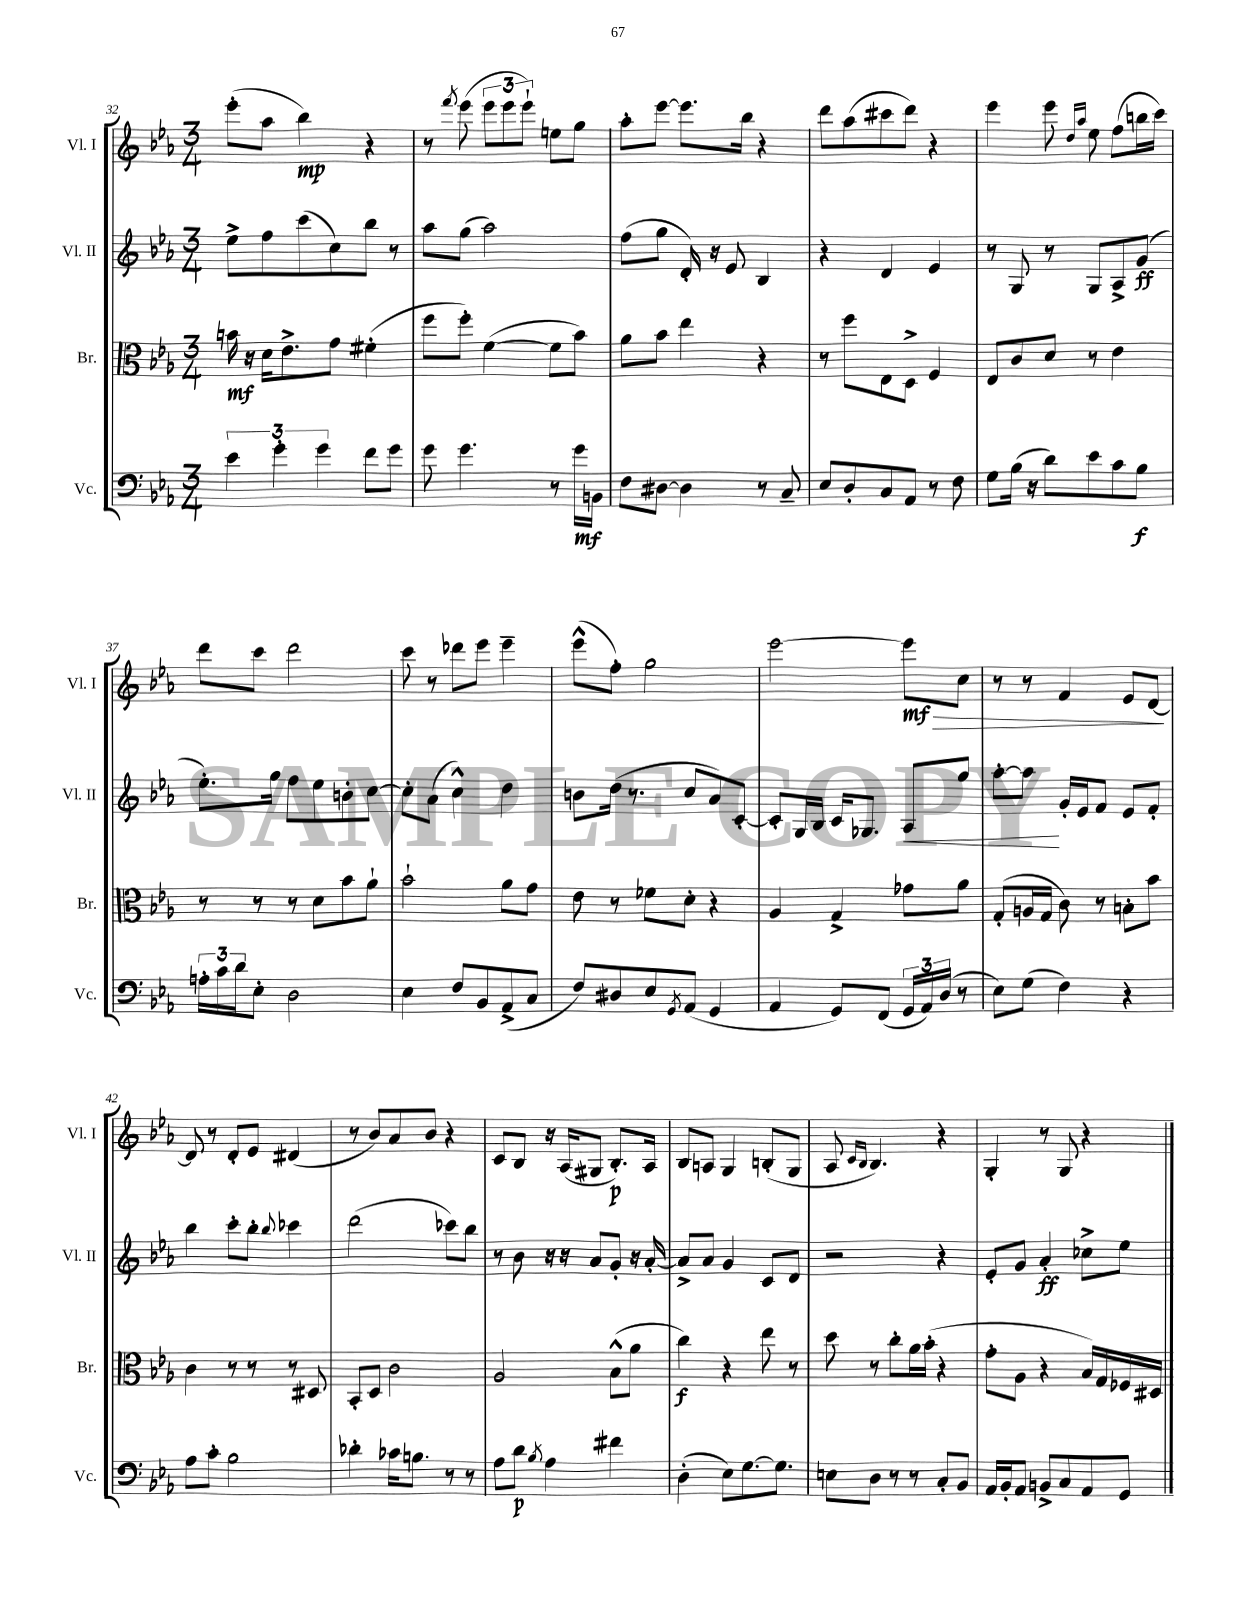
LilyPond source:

<<
\new StaffGroup <<
\new Staff = "s0" \with { instrumentName = "Vl. I" shortInstrumentName = "Vl. I" } {
    \clef treble \key ees \major \numericTimeSignature \time 3/4
    ees'''8-.( aes''8 bes''4\mp) r4 |
    r8 \acciaccatura { f'''8 } ees'''8( \tuplet 3/2 { ees'''8 ees'''8 ees'''8-!) } e''8 g''8 |
    aes''8-. ees'''8~ ees'''8. bes''16 r4 |
    d'''8 aes''8( cis'''8 d'''8) r4 |
    ees'''4 ees'''8 \grace { d''16 aes''16 } ees''8 f''8( b''16 c'''16) |
    d'''8 c'''8 d'''2 |
    c'''8 r8 des'''8 ees'''8 ees'''4-- |
    ees'''8-^( f''8-.) g''2 |
    ees'''2~ ees'''8\mf\> c''8 |
    r8 r8 f'4 ees'8 d'8~\! |
    d'8 r8 d'8-. ees'8 dis'4( |
    r8 bes'8) aes'8 bes'8 r4 |
    c'8 bes8 r16 aes16( gis8 bes8.-.\p) aes16 |
    bes8 a8 g4 b8-.( g8 |
    aes8 \grace { c'16 bes16 } bes4.) r4 |
    g4-. r8 g8 r4 \bar "|." |
}
\new Staff = "s1" \with { instrumentName = "Vl. II" shortInstrumentName = "Vl. II" } {
    \clef treble \key ees \major \numericTimeSignature \time 3/4
    ees''8-> f''8 c'''8( c''8) bes''8 r8 |
    aes''8 g''8( aes''2) |
    f''8( g''8 d'16-.) r16 ees'8 bes4 |
    r4 d'4 ees'4 |
    r8 g8 r8 g8 aes8-> g'8\ff( |
    ees''8.-.) g''16 f''8 ees''8 b'8-. c''8~ |
    c''8-. aes'8( c''4-^) d''4 |
    b'8 d''16( r8. c''8 aes'8) c'8~-. |
    c'8-. g16 bes16 c'16 ges8. aes8\< g''8 |
    aes''8~-. aes''8\! g'16-. ees'16 f'8 ees'8 f'8-. |
    bes''4 c'''8-. bes''8-. \appoggiatura { bes''8 } ces'''4 |
    d'''2( ces'''8) bes''8 |
    r8 bes'8 r16 r16 aes'8 g'8-. r16 aes'16~-. |
    aes'8-> aes'8 g'4 c'8 d'8 |
    r2 r4 |
    ees'8-. g'8 aes'4-.\ff ces''8-> ees''8 \bar "|." |
}
\new Staff = "s2" \with { instrumentName = "Br." shortInstrumentName = "Br." } {
    \clef alto \key ees \major \numericTimeSignature \time 3/4
    b'16\mf r16 d'16 ees'8.-> g'8 fis'4-.( |
    f''8 f''8-.) f'4~( f'8 bes'8) |
    aes'8 bes'8 ees''4 r4 |
    r8 f''8 ees8 d8-> f4 |
    ees8 c'8 d'8 r8 ees'4 |
    r8 r8 r8 d'8 bes'8 aes'8-! |
    bes'2-! aes'8 g'8 |
    ees'8 r8 fes'8 d'8-. r4 |
    aes4 g4-> ges'8 aes'8 |
    g8-.( a16 g16 c'8) r8 b8-. bes'8 |
    c'4 r8 r8 r8 dis8 |
    bes,8-. d8 c'2 |
    aes2 bes8-^( aes'8 |
    c''4\f) r4 ees''8 r8 |
    d''8 r8 c''8-. aes'16 bes'16-.( r4 |
    g'8-. aes8 r4 bes16) g16 fes16 dis16 \bar "|." |
}
\new Staff = "s3" \with { instrumentName = "Vc." shortInstrumentName = "Vc." } {
    \clef bass \key ees \major \numericTimeSignature \time 3/4
    \tuplet 3/2 { ees'4 g'4-. g'4 } f'8 g'8 |
    g'8 g'4. r8 g'16\mf b,16 |
    f8 dis8~ dis4 r8 c8-- |
    ees8 d8-. c8 aes,8 r8 f8 |
    g8 bes16( r16 d'8) ees'8 c'8 bes8\f |
    \tuplet 3/2 { a16-. c'16 d'16 } ees8-. d2 |
    ees4 f8 bes,8 aes,8->( c8 |
    f8) dis8 ees8 \acciaccatura { g,8 } aes,8( g,4 |
    aes,4 g,8) f,8( \tuplet 3/2 { g,16 aes,16) d16( } r8 |
    ees8) g8( f4) r4 |
    aes8 c'8-. bes2 |
    des'4-. ces'16 b8. r8 r8 |
    aes8 d'8\p \acciaccatura { bes8 } aes4 fis'4 |
    d4-.( ees8) g8.~ g8. |
    e8 d8 r8 r8 c8-. bes,8 |
    aes,16 bes,16-. aes,8 b,8-> c8 aes,8 g,8 \bar "|." |
}
>>
>>
\layout { \context { \Score currentBarNumber = #32 } }
